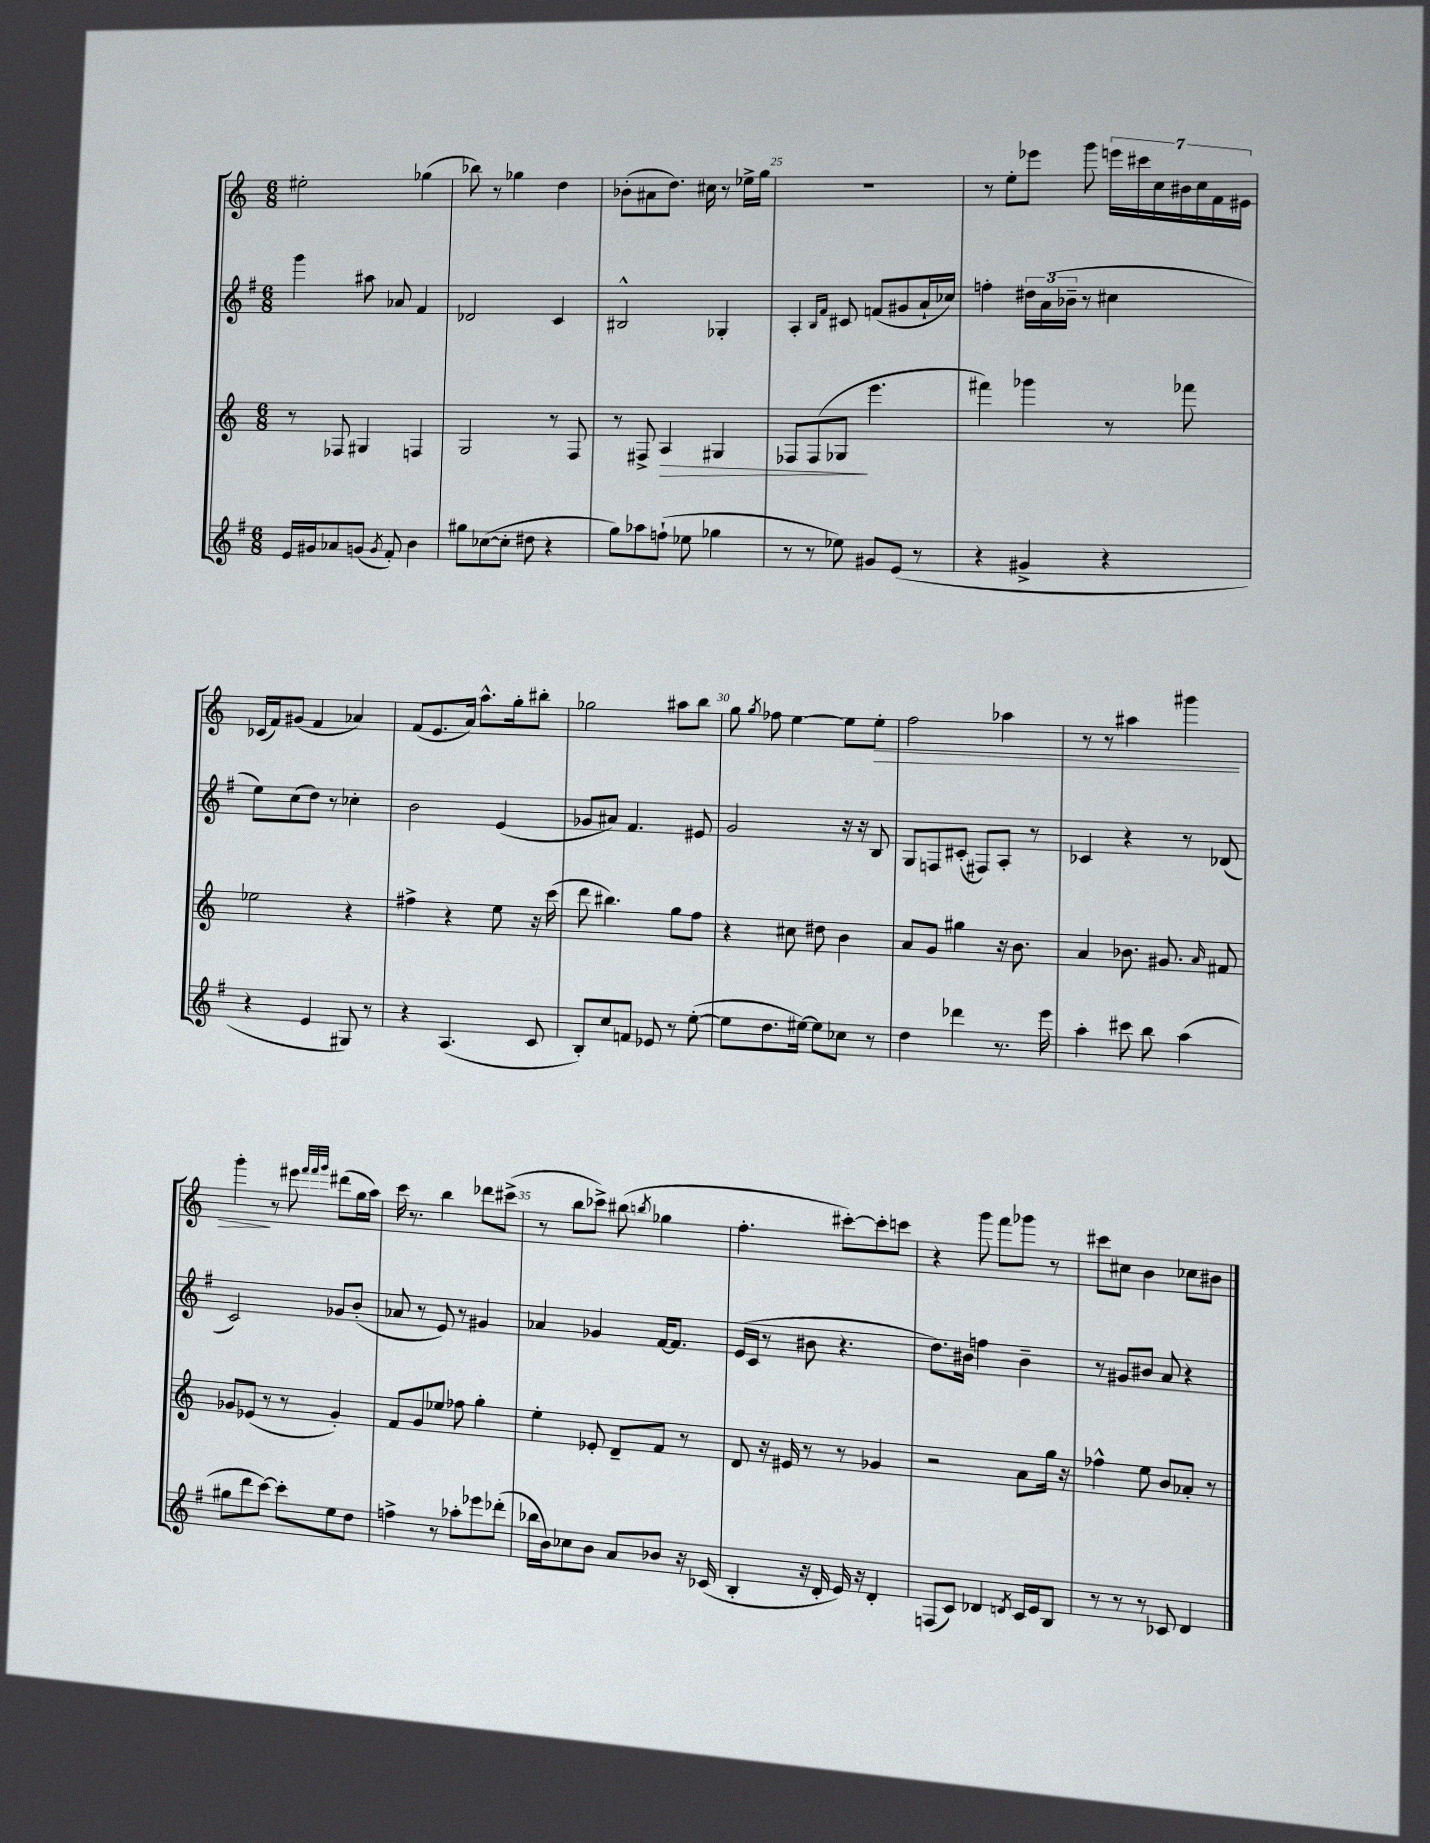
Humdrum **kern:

**kern	**kern	**dynam	**kern	**kern	**dynam
*part4	*part3	*part3	*part2	*part1	*part1
*staff4	*staff3	*staff3	*staff2	*staff1	*staff1
*clefG2	*clefG2	*	*clefG2	*clefG2	*
*k[f#]	*k[]	*	*k[f#]	*k[]	*
*M6/8	*M6/8	*	*M6/8	*M6/8	*
=22	=22	=22	=22	=22	=22
16e/LL	8r	.	4ggg\	2ee#X'\	.
16g#X/J	.	.	.	.	.
8a-X/	8F-X/	.	.	.	.
(8gn/J	4G#X/	.	8aa#X\	.	.
8qg/	.	.	.	.	.
8f#'/)	.	.	8a-X/	.	.
4b\	4Fn/	.	4f#/	(4gg-X\	.
=23	=23	=23	=23	=23	=23
8gg#X\L	2G/	.	2d-X/	8bb-X\)	.
([8cc-X\	.	.	.	8r	.
8cc-'\J]	.	.	.	4gg-X\	.
8dd#X\	.	.	.	.	.
4r	8r	.	4c/	4dd\	.
.	8F/	.	.	.	.
=24	=24	=24	=24	=24	=24
8gg\L)	8r	.	2B#X^^/	(8b-X'\L	.
8aa-X\	8F#X^/	.	.	8a#X\	.
!	!	!LO:HP:b	!	!	!
(8ffn`\J	4A/	>	.	8.dd\J)	.
8ee-X\	.	.	.	.	.
.	.	.	.	16cc#X\	.
4gg-X\	4G#X/	.	4G-X'/	8r	.
.	.	.	.	16ee-X^\LL	.
.	.	.	.	16gg\JJ	.
=25	=25	=25	=25	=25	=25
8r	8F-X/L	.	4A'/	2.r	.
8r	(8F-/	.	.	.	.
.	.	.	16qqB/LL	.	.
.	.	.	16qqf#/JJ	.	.
8ee-X\)	8G-X/J	.	8c#X/	.	.
8g#X/L	4.eee\	]	(8fn/L	.	.
(8e/J	.	.	8g#X/	.	.
8r	.	.	16a`/L	.	.
.	.	.	16cc-X/JJ)	.	.
=26	=26	=26	=26	=26	=26
4r	4fff#X\)	.	4ffn'\	8r	.
.	.	.	.	8ee'\L	.
4g#X^/	4ggg-X\	.	24dd#X\LL	8eee-X\J	.
.	.	.	(24a\	.	.
.	.	.	24b-X~\JJ	.	.
.	.	.	8r	8ggg\	.
4r	8r	.	4cc#X\	28eeen\LL	.
.	.	.	.	28ccc#X\	.
.	.	.	.	28cc\	.
.	.	.	.	28b#X\	.
.	8fff-X\	.	.	.	.
.	.	.	.	28cc\	.
.	.	.	.	28f\	.
.	.	.	.	28e#X\JJ	.
!!LO:LB:g=z
=27	=27	=27	=27	=27	=27
4r	2ee-X\	.	8ee\L)	(16c-X/LL	.
.	.	.	.	16f/J)	.
.	.	.	(8cc\	(8g#X/J	.
4e/	.	.	8dd\J)	4f/	.
.	.	.	8r	.	.
8G#X/)	4r	.	4cc-X'\	4a-X/)	.
8r	.	.	.	.	.
=28	=28	=28	=28	=28	=28
4r	4ff#X^\	.	2b\	(8f/L	.
.	.	.	.	8.e/	.
(4.A/	4r	.	.	.	.
.	.	.	.	16a/Jk)	.
.	.	.	.	8.aa^^\L	.
.	8ee\	.	(4e/	.	.
.	.	.	.	16gg'\k	.
8c/	16r	.	.	8bb#X'\J	.
.	(16ccc\	.	.	.	.
=29	=29	=29	=29	=29	=29
8B'/L)	8ddd\	.	8g-X/L	2gg-X\	.
8cc/	4.bb#X\)	.	8a#X/J)	.	.
8fn/J	.	.	4.f#/	.	.
8e-X/	.	.	.	.	.
8r	8gg\L	.	.	8aa#X\L	.
([8ee'\	8ff\J	.	8e#X/	8bb\J	.
=30	=30	=30	=30	=30	=30
8ee\L]	4r	.	2g/	8gg\	.
.	.	.	.	8qgg/	.
8.dd\	.	.	.	8ff-X\	.
.	8cc#X\	.	.	[4ee\	.
[16ee#X\Jk)	.	.	.	.	.
8ee#\L]	8dd#X\	.	.	.	.
8cc-X\J	4b\	.	16r	8ee\L]	.
.	.	.	16r	.	.
!	!	!	!	!	!LO:HP:b
8r	.	.	8B/	8ee'\J	>
=31	=31	=31	=31	=31	=31
4dd\	8a/L	.	8G/L	2ff\	.
.	8g/J	.	8Fn/	.	.
4ddd-X\	4gg#X\	.	(8c#X'/J	.	.
.	.	.	8F#X/L)	.	.
8.r	16r	.	8A'/J	4aa-X\	.
.	8.b\	.	.	.	.
.	.	.	8r	.	.
16eee\	.	.	.	.	.
=32	=32	=32	=32	=32	=32
4aa'\	4a/	.	4c-X/	8r	.
.	.	.	.	8r	.
8ccc#X\	8.b-X\	.	4r	4aa#X\	.
8bb\	.	.	.	.	.
.	8.g#X/	.	.	.	.
(4aa\	.	.	8r	4ggg#X\	.
.	16qqa/	.	.	.	.
.	8f#X/	.	(8d-X/	.	.
!!LO:LB:g=z
=33	=33	=33	=33	=33	=33
8gg#X\L	8g-X/L	.	2c/)	4ggg'\	.
8ddd\	(8e-X/J	.	.	.	.
[8ccc\J)	8r	.	.	8r	]
8ccc'\L]	8r	.	.	8eee#X\	.
.	.	.	.	32qqfff/LLL	.
.	.	.	.	32qqfff/	.
.	.	.	.	32qqggg/JJJ	.
8ee\	4g-'/)	.	8g-X/L	(8ddd#X\L	.
8dd\J	.	.	(8b'/J	16gg\L	.
.	.	.	.	16aa\JJ)	.
=34	=34	=34	=34	=34	=34
4ffn^\	8f/L	.	8a-X/	16ccc\	.
.	.	.	.	8.r	.
.	8g/	.	8r	.	.
8r	8ee-X/J	.	8e/)	4bb\	.
8aa-X'\L	8ff-X\	.	8r	.	.
8eee-X\	4gg'\	.	4g#X/	8ddd-X\L	.
(8ddd-X'\J	.	.	.	(8ccc#X^\J	.
=35	=35	=35	=35	=35	=35
16bb-X\LL	4ee'\	.	4a-X/	8r	.
16b\J)	.	.	.	.	.
8cc-X\	.	.	.	8bb\L	.
8b\J	8e-X'/	.	4g-X/	8ccc-X^\J)	.
8a/L	8d~/L	.	.	(8bb#X\	.
.	.	.	.	8qbbn/	.
8b-X/J	8f/J	.	[16f#/KL	4gg-X\	.
.	.	.	8.f#/J]	.	.
16r	8r	.	.	.	.
(16c-X/	.	.	.	.	.
=36	=36	=36	=36	=36	=36
4B'/	8d/	.	(16e/LL	4.ff'\	.
.	.	.	16c/JJ	.	.
.	16r	.	8r	.	.
.	16e#X/	.	.	.	.
16r	8r	.	8b#X\	.	.
16d'/	.	.	.	.	.
16e/)	8r	.	4.r	[8ccc#X'\L)	.
16r	.	.	.	.	.
4d'/	4g-X/	.	.	8ccc#'\]	.
.	.	.	.	8cccn\J	.
=37	=37	=37	=37	=37	=37
(8Fn/L	2r	.	8.dd\L)	4r	.
8c/J)	.	.	.	.	.
.	.	.	16b#X\Jk	.	.
4d-X/	.	.	4ffn\	8ggg\	.
.	.	.	.	8fff\L	.
8qdn/	.	.	.	.	.
16c/LL	8a\L	.	4b#~\	8ggg-X\J	.
16e/J	.	.	.	.	.
8B/J	16gg\Jk	.	.	8r	.
.	16r	.	.	.	.
=38	=38	=38	=38	=38	=38
8r	4ff-X^^\	.	8r	8ccc#X\L	.
8r	.	.	8g#X/L	8cc#X\J	.
8r	8ee\	.	8b#X/J	4b\	.
8c-X/	8b/L	.	8a/	.	.
4d/	8a-X'/J	.	4r	8cc-X\L	.
.	8r	.	.	8b#X\J	.
==	==	==	==	==	==
*-	*-	*-	*-	*-	*-
